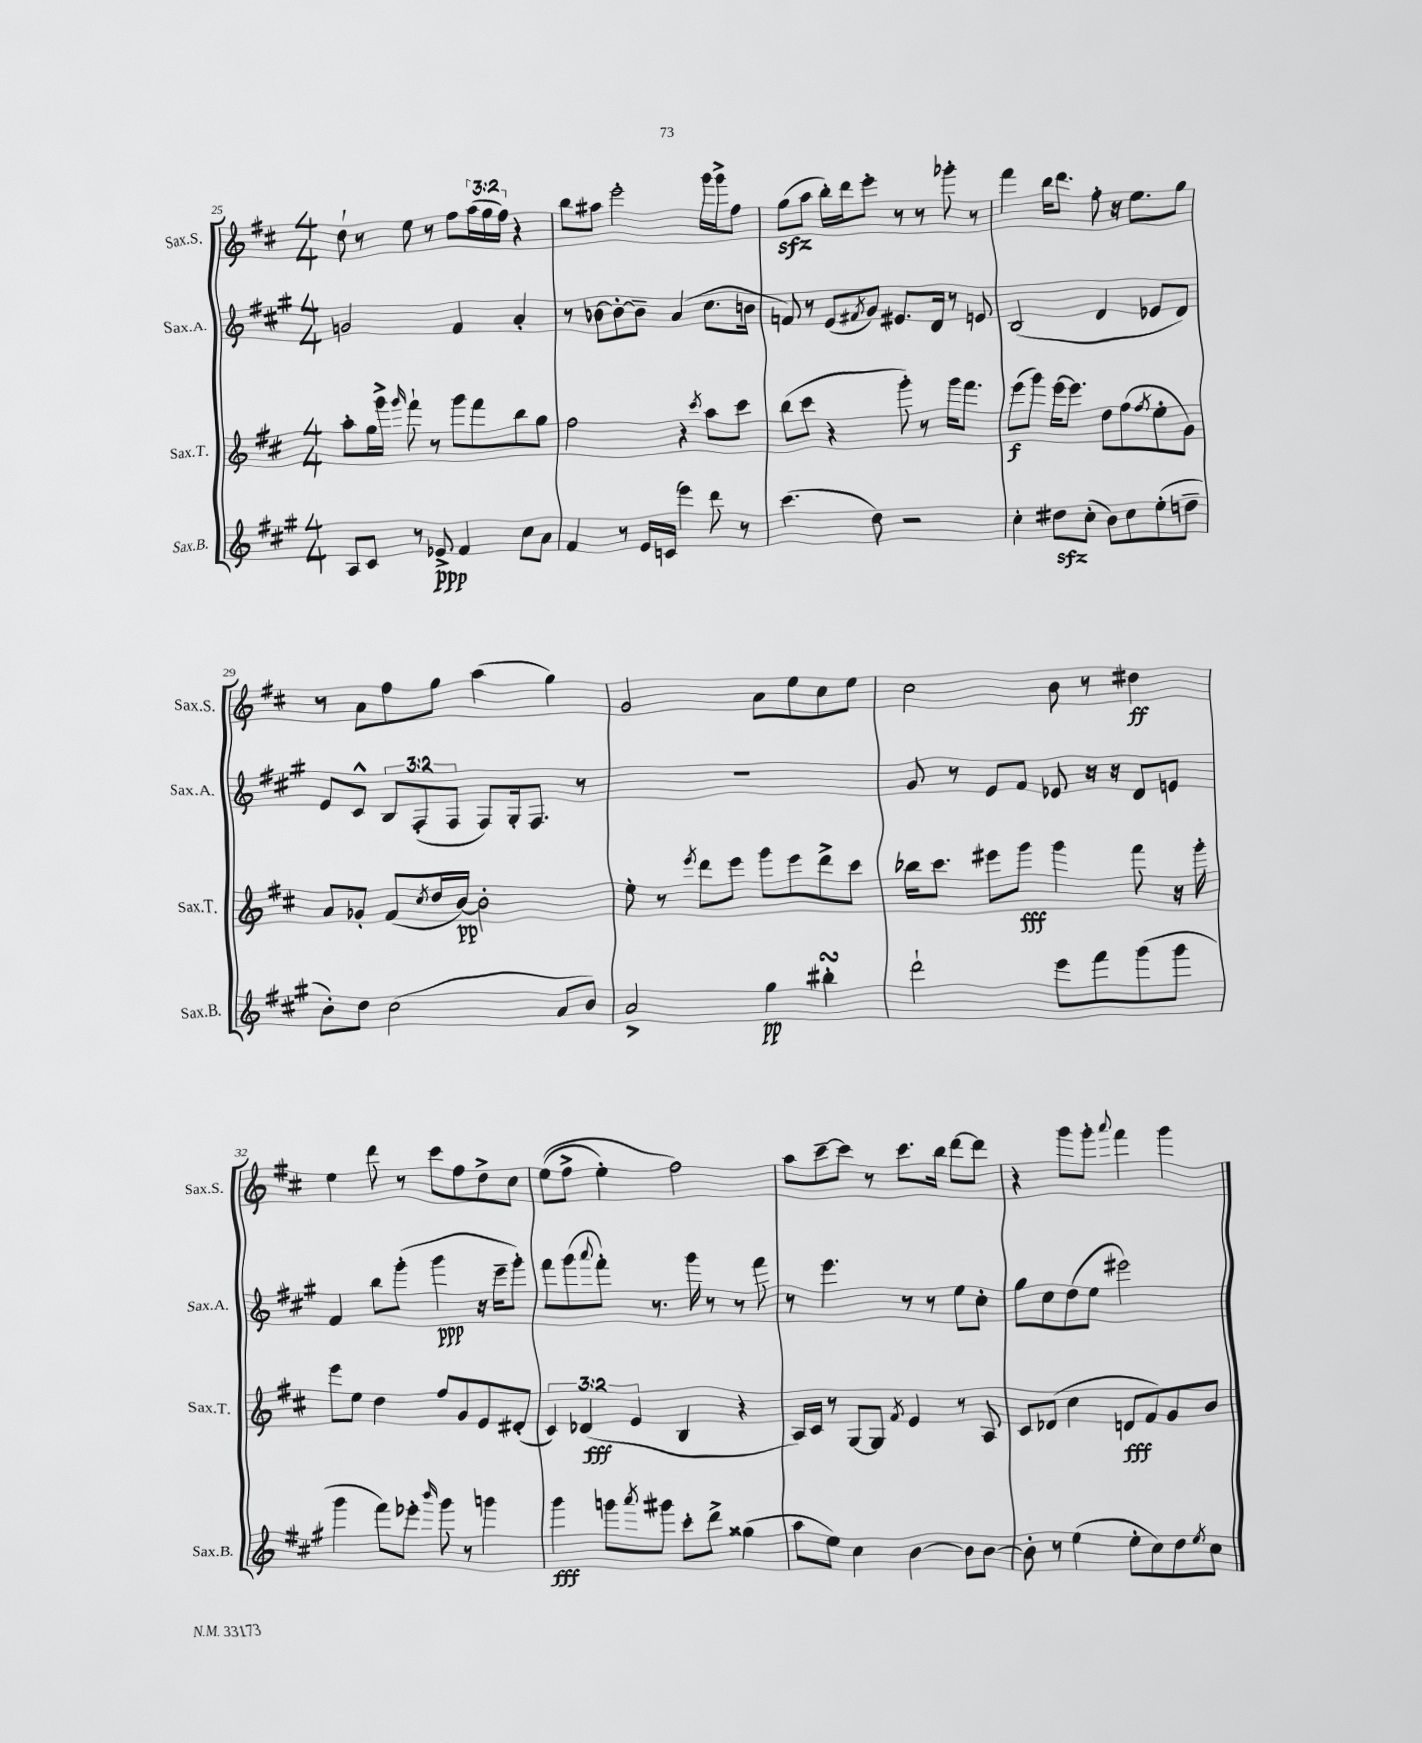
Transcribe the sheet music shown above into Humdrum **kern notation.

**kern	**kern	**kern	**kern
*staff4	*staff3	*staff2	*staff1
*clefG2	*clefG2	*clefG2	*clefG2
*k[f#c#g#]	*k[f#c#]	*k[f#c#g#]	*k[f#c#]
*M4/4	*M4/4	*M4/4	*M4/4
8A	8aa'	2g	8dd`
8c#	16gg	.	8r
.	16ggg^	.	.
.	16qqggg	.	.
8r	8fff#`	.	8ee
8e-^	8r	.	8r
4f#	8ggg	4f#	8ff#
.	8fff#	.	(24aa
.	.	.	24gg
.	.	.	24ff#)
8cc#	8bb	4a'	4r
8a	8gg	.	.
=	=	=	=
4f#	2ff#	8r	8bb
.	.	[8b-	8aa#
8r	.	8b-'_	2eee'
16e	.	8b-~]	.
(16c	.	.	.
4eee)	4r	(4a	.
.	8qccc#	.	.
8ddd	8aa	8.cc#	16ggg
.	.	.	16ggg^
8r	8ccc#	.	8ff#
.	.	16b	.
=	=	=	=
(4.ccc#	(8bb	8f)	(8gg
.	8ccc#	8r	8aa
.	4r	(8e	16bb')
.	.	.	16ddd
.	.	8qf#	.
8dd)	.	8g#)	8eee'
2r	8ggg')	8.e#	8r
.	8r	.	8r
.	.	16d	.
.	16ggg	8r	8ggg-'
.	8.fff#	.	.
.	.	8e	8r
=	=	=	=
4cc#'	(8eee	(2B	4fff#
.	8ggg)	.	.
8dd#	[16eee	.	16bb
.	8.eee]	.	8.ddd
(8cc#'	.	.	.
8b)	8dd	4d	8ff#'
8cc#	(8ff#	.	16r
.	.	.	8.ee
.	8qff#	.	.
(8ee'	8ee'	8e-	.
8dd~	8g)	8d)	8gg
=	=	=	=
8b')	8a	8e	8r
8dd	8g-'	8c#^^	8a
(2cc#	(8f#	12B	8ff#
.	.	(12F#'	.
.	8qcc#	.	.
.	16dd	.	8gg
.	.	12F#	.
.	[16b)	.	.
.	2b']	8F#)	(4aa
.	.	16G#'	.
.	.	8.F#	.
8a	.	.	4gg)
8b)	.	8r	.
=	=	=	=
2a^	8ee'	1r	2g
.	8r	.	.
.	8qeee	.	.
.	8ddd	.	.
.	8eee	.	.
4gg#	8ggg	.	8a
.	8eee	.	8ee
4bb#'	8ddd^	.	8cc#
.	8ccc#	.	8ee
=	=	=	=
2ddd`	16bb-	8g#	2cc#
.	8.ccc#	.	.
.	.	8r	.
.	8eee#	8e	.
.	8ggg	8f#	.
8eee	4ggg	8e-	8b
8fff#	.	16r	8r
.	.	16r	.
(8ggg#	8fff#	8d	4dd#
8ggg#	16r	8e	.
.	16ggg'	.	.
=	=	=	=
4ggg#	8eee	4f#	4ee
.	8ee	.	.
8fff#)	4dd	8bb	8ddd
8eee-'	.	(8ggg#'	8r
16qqbbb	.	.	.
8ggg#	8ff#	4ggg#	8ccc#
8r	8g	.	8ff#
4ggg	8e	16r	8dd^
.	.	16eee~	.
.	(8d#'	8ggg#')	8cc#
=	=	=	=
4ggg#	6c#)	8fff#	&((8ee
.	.	(8ggg#	8ff#^
.	(6d-	.	.
.	.	8qqaaa	.
8ggg	.	8fff#')	4ee')
.	6e	.	.
8qaaa	.	.	.
8ggg#	.	8.r	.
8ccc#'	4B	.	2ff#&)
.	.	16ggg#	.
8ddd^	.	8r	.
(4gg##	4r	8r	.
.	.	8fff#	.
=	=	=	=
8aa	16A)	8r	8aa
.	16c#	.	.
8ee)	8r	4.eee	[8ccc#~
4cc#	[8G	.	8ccc#]
.	8G]	.	8r
.	8qf#	.	.
[4b	4e	8r	8.ccc#
.	.	8r	.
.	.	.	16bb
8b]	8r	8ee	[8ddd
[8b	8A	8cc#'	8ddd]
=	=	=	=
8b']	8c#	8gg#	4r
8r	(8d-	8cc#	.
(4ee	4cc#	(8dd	8ggg
.	.	8ee	8ggg'
.	.	.	8qqaaa
8ee'	8d	2eee#)	4fff#
8cc#)	8f#)	.	.
8dd	8g	.	4ggg
8qee	.	.	.
8cc#	8b	.	.
==	==	==	==
*-	*-	*-	*-
